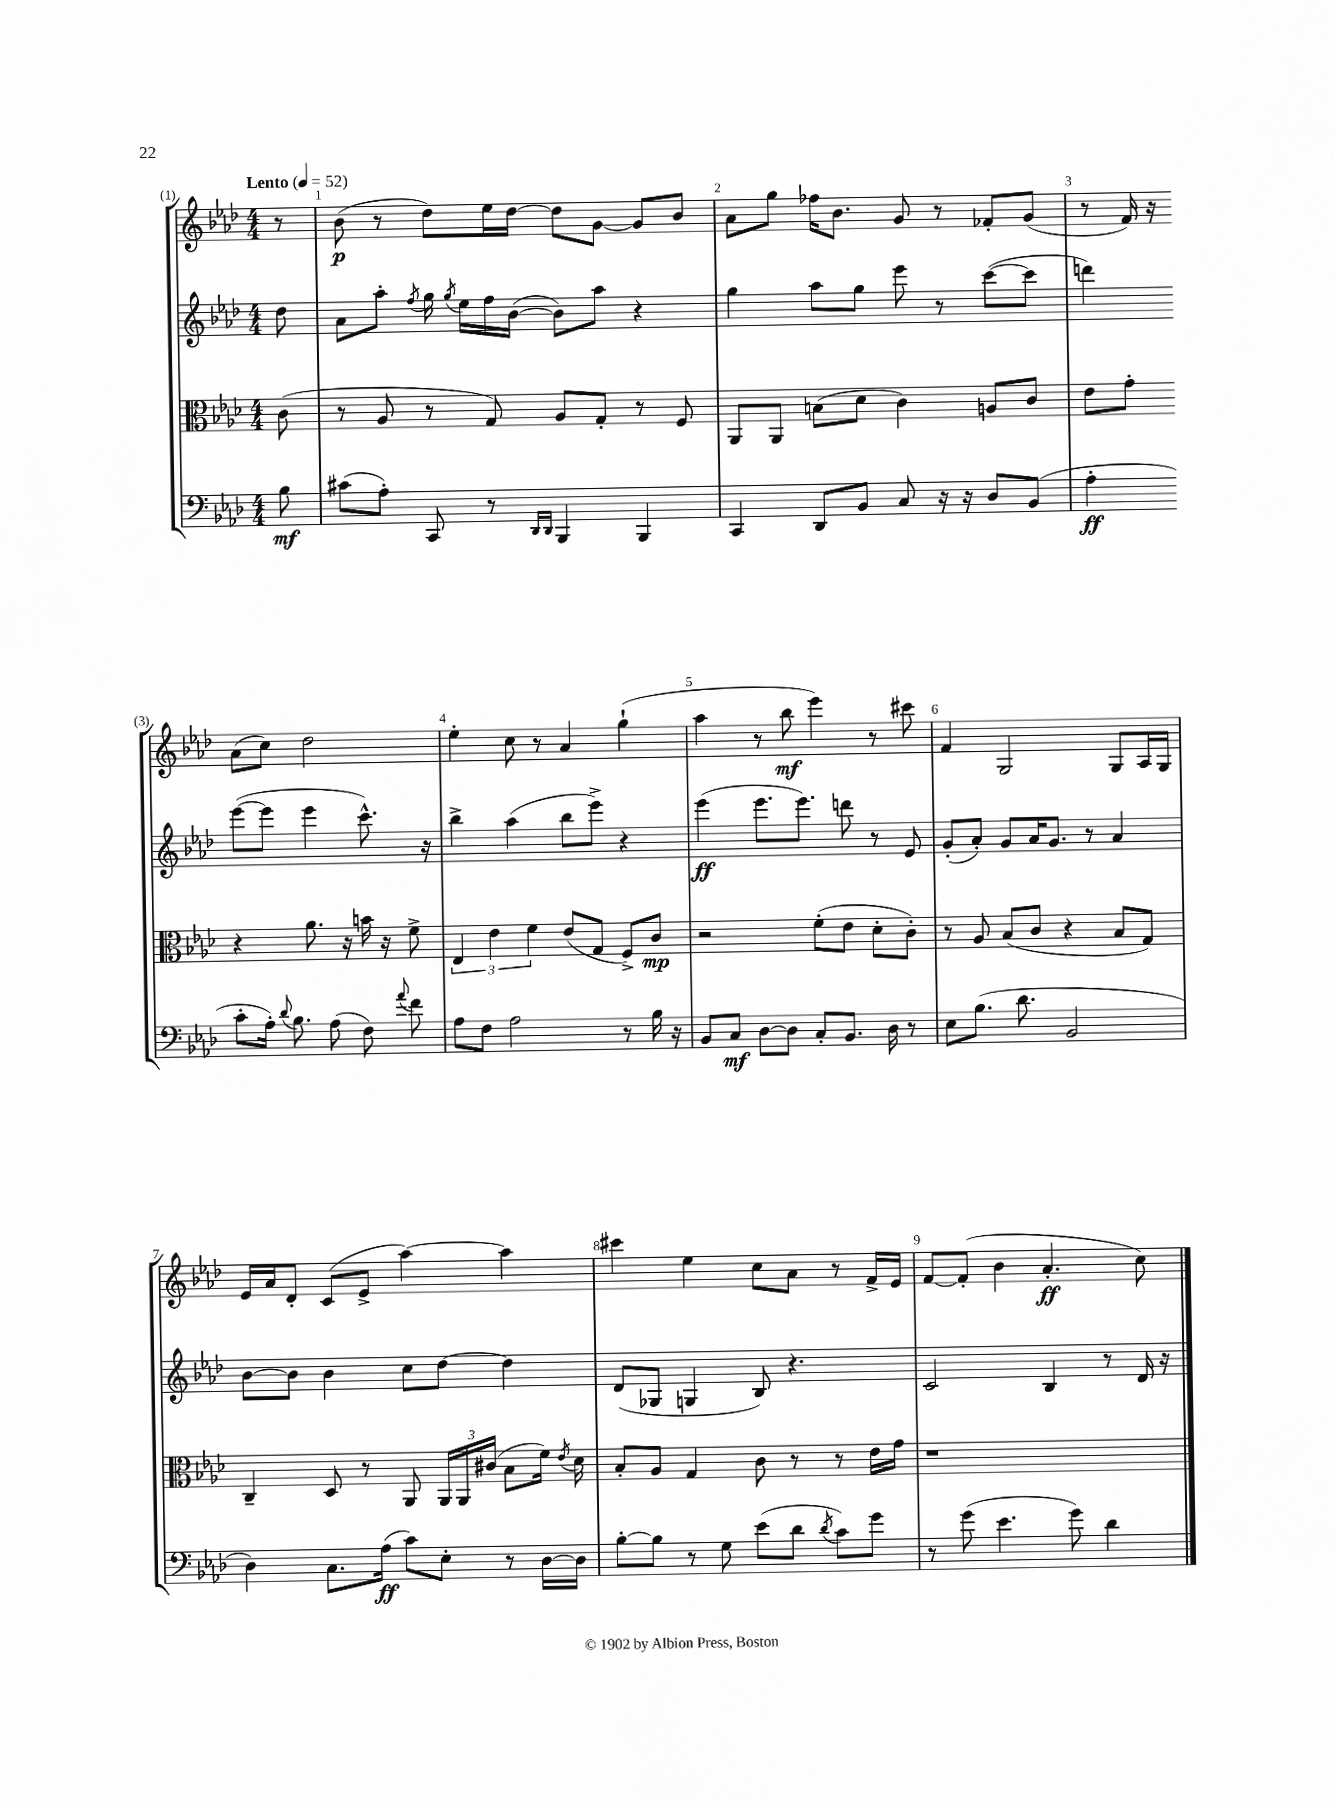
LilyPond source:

<<
\new StaffGroup <<
\new Staff = "s0" {
    \clef treble \key aes \major \numericTimeSignature \time 4/4 \partial 8 \tempo "Lento" 4 = 52
    \autoBeamOff r8 |
    bes'8\p( r8 des''8[) ees''16 des''16]~ des''8[ g'8]~ g'8[ bes'8] |
    aes'8[ g''8] fes''16[ bes'8.] g'8 r8 fes'8[-. g'8]( |
    r8 f'16) r16 aes'8[( c''8]) des''2 |
    ees''4-. c''8 r8 aes'4 g''4-!( |
    aes''4 r8 bes''8\mf ees'''4) r8 cis'''8 |
    f'4 g2 g8[ aes16 g16] |
    ees'16[ aes'16 des'8]-. c'8[( ees'8]-> aes''4~) aes''4 |
    cis'''4 ees''4 c''8[ aes'8] r8 f'16[-> ees'16] |
    f'8[~ f'8]-.( bes'4 aes'4.-.\ff c''8) \bar "|." |
}
\new Staff = "s1" {
    \clef treble \key aes \major \numericTimeSignature \time 4/4 \partial 8
    \autoBeamOff des''8 |
    aes'8[ aes''8]-. \acciaccatura { f''8 } g''16 \acciaccatura { g''8 } ees''16[ f''16 bes'16]~( bes'8[) aes''8] r4 |
    g''4 aes''8[ g''8] ees'''8 r8 c'''8[~( c'''8] |
    d'''4) ees'''8[~( ees'''8] ees'''4 c'''8.-^) r16 |
    bes''4-> aes''4( bes''8[ ees'''8]->) r4 |
    ees'''4\ff( ees'''8.[ ees'''8.]) d'''8 r8 ees'8 |
    g'8[-.( aes'8]-.) g'8[ aes'16 g'8.] r8 aes'4 |
    bes'8[~ bes'8] bes'4 c''8[ des''8]~ des''4 |
    des'8[( ges8] g4 bes8) r4. |
    c'2 bes4 r8 des'16 r16 \bar "|." |
}
\new Staff = "s2" {
    \clef alto \key aes \major \numericTimeSignature \time 4/4 \partial 8
    \autoBeamOff c'8( |
    r8 aes8 r8 g8) aes8[ g8]-. r8 f8 |
    aes,8[ aes,8] b8[( des'8] c'4) a8[ c'8] |
    ees'8[ g'8]-. r4 aes'8. r16 b'16 r16 f'8-> |
    \tuplet 3/2 { ees4 ees'4 f'4 } ees'8[( g8] f8[->) c'8]\mp |
    r2 f'8[-.( ees'8] des'8[-. c'8]-.) |
    r8 aes8 bes8[( c'8] r4 bes8[ g8]) |
    c4-- des8 r8 aes,8 \tuplet 3/2 { aes,16[ aes,16 cis'16]( } bes8[ f'16]) \acciaccatura { ees'8 } des'16 |
    bes8[-. aes8] g4 c'8 r8 r8 ees'16[ g'16] |
    r1 \bar "|." |
}
\new Staff = "s3" {
    \clef bass \key aes \major \numericTimeSignature \time 4/4 \partial 8
    \autoBeamOff bes8\mf |
    cis'8[( aes8]-.) c,8 r8 \grace { des,16[ des,16] } bes,,4 bes,,4 |
    c,4 des,8[ bes,8] c8 r16 r16 des8[ bes,8]( |
    aes4-.\ff c'8[-. aes16]-.) \appoggiatura { des'8 } bes8. aes8( f8) \appoggiatura { aes'8 } f'8 |
    aes8[ f8] aes2 r8 bes16 r16 |
    bes,8[ c8]\mf des8[~ des8] c8[-. bes,8.] des16 r8 |
    ees8[ bes8.]( des'8. bes,2 |
    des4) c8.[ aes16]\ff( c'8[) ees8]-. r8 des16[~ des16] |
    bes8[~-. bes8] r8 g8 ees'8[( des'8] \acciaccatura { des'8 } c'8[) g'8] |
    r8 g'8( ees'4. g'8) des'4 \bar "|." |
}
>>
>>
\layout { \context { \Score \override BarNumber.break-visibility = ##(#f #t #t) barNumberVisibility = #all-bar-numbers-visible } }
